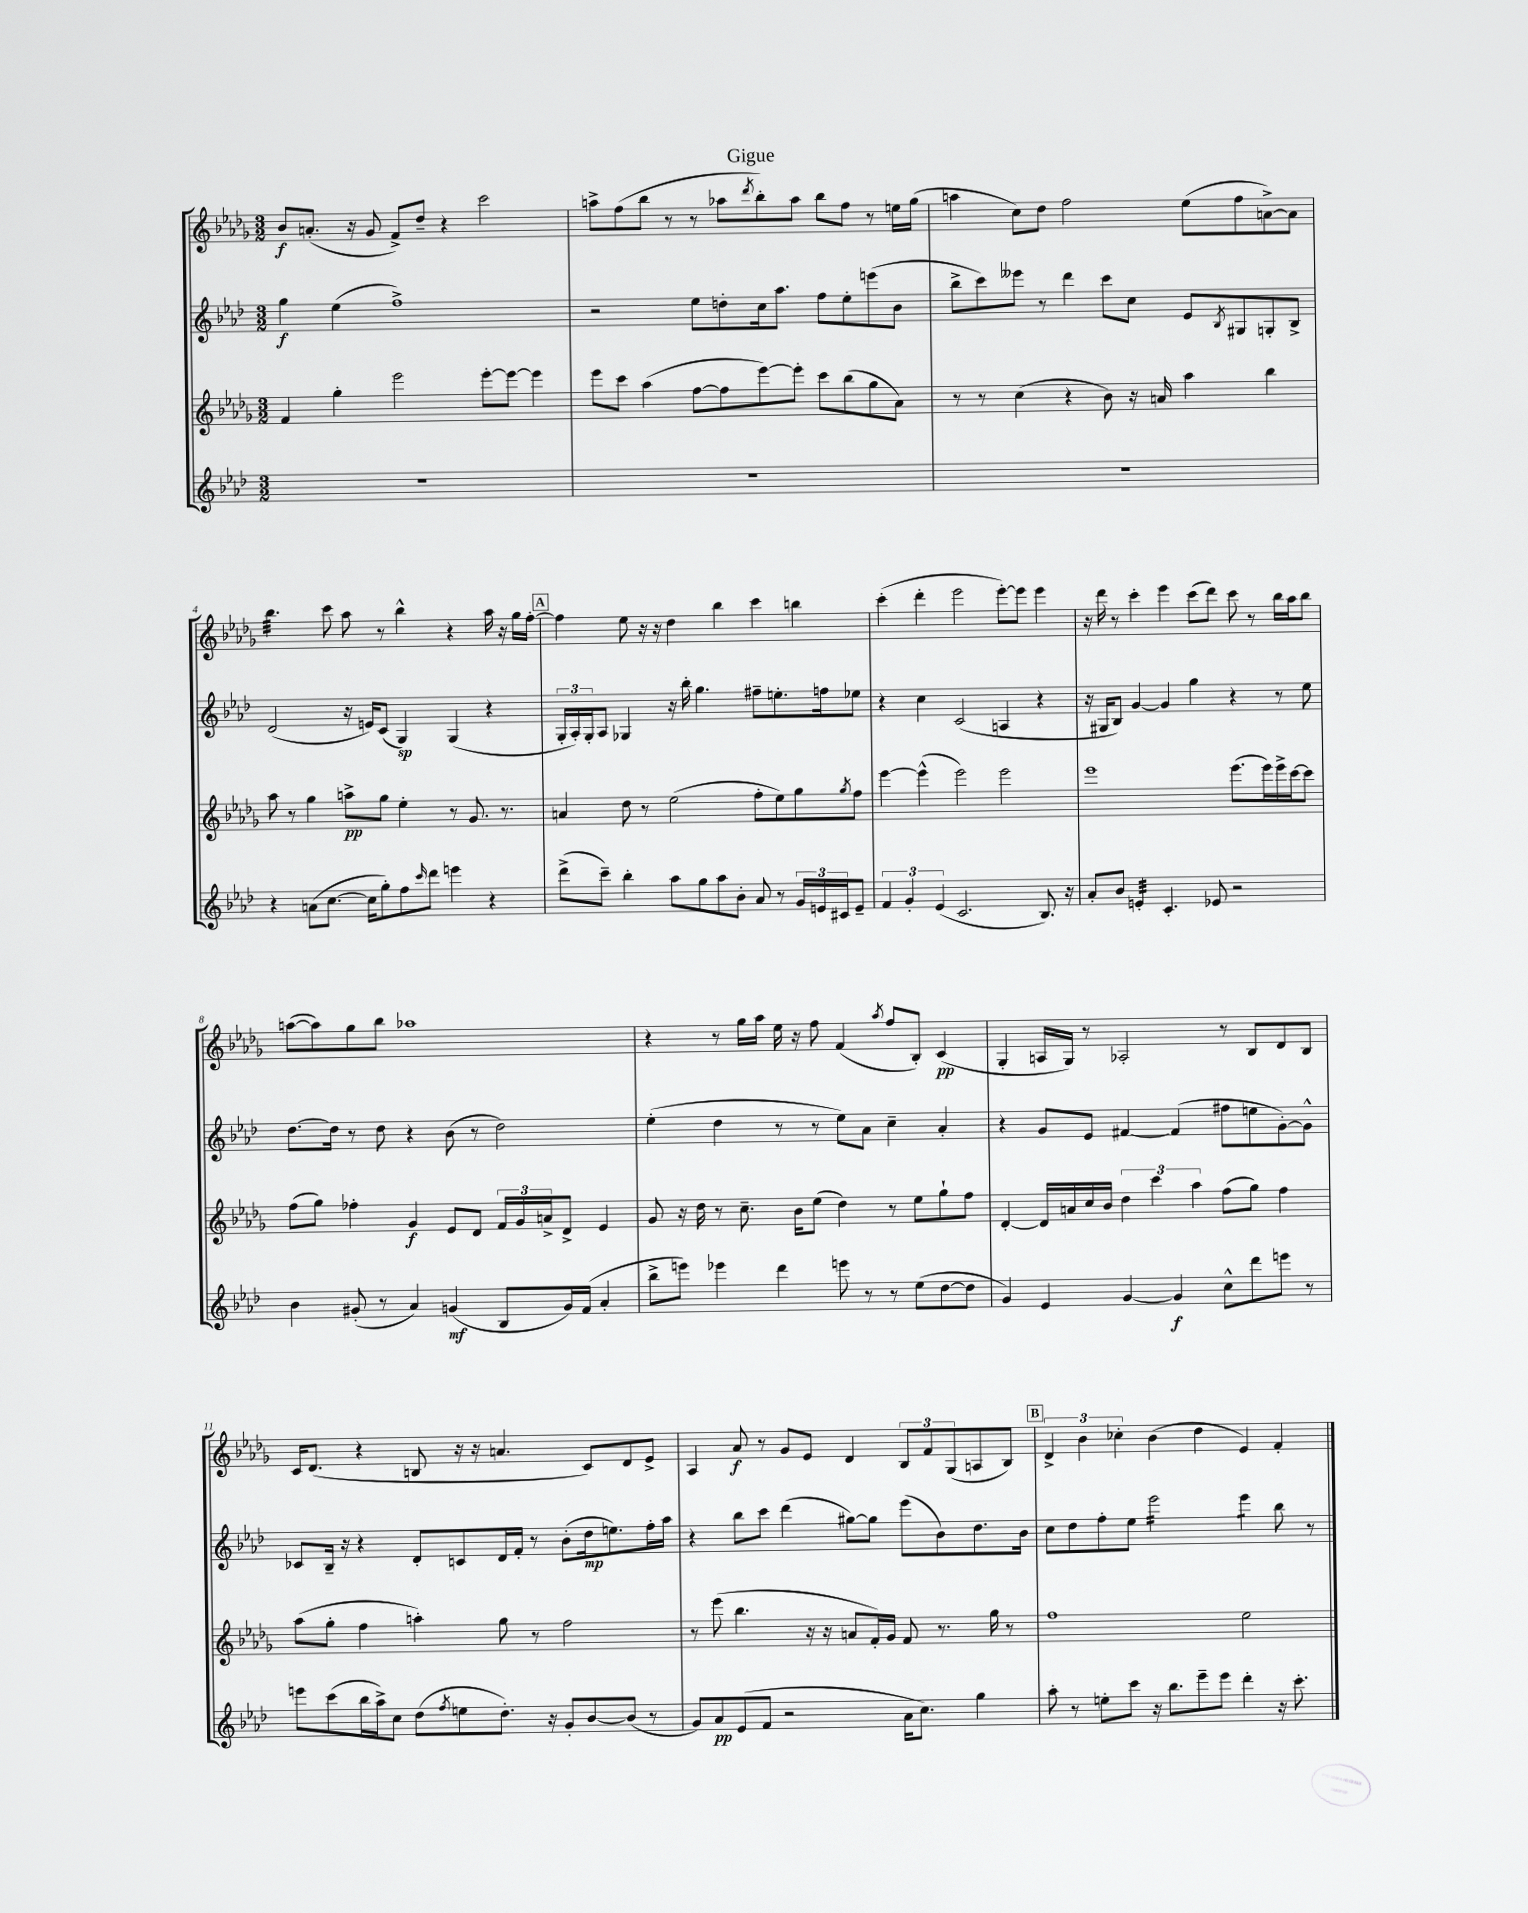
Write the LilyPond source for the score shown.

\header { title = "Gigue" }
<<
\new StaffGroup <<
\new Staff = "s0" {
    \clef treble \key des \major \numericTimeSignature \time 3/2
    bes'8\f a'8.-.( r16 ges'8 f'8->) des''8-- r4 c'''2 |
    a''8-> f''8( bes''8 r8 r8 aes''8 \acciaccatura { des'''8 } bes''8-.) aes''8 bes''8 f''8 r8 e''16 ges''16( |
    a''4 c''8) des''8 f''2 ees''8( f''8 a'8~->) a'8 |
    bes''4.:32 c'''8 aes''8 r8 bes''4-^ r4 aes''16 r16 ges''16 f''16~-. |
    \mark \markup { \box "A" } f''4 ees''8 r16 r16 des''4 bes''4 c'''4 b''4 |
    c'''4-.( des'''4-. ees'''2 ees'''8~-.) ees'''8 ees'''4 |
    r16 des'''16 r8 c'''4-. ees'''4 c'''8( des'''8) c'''8 r8 bes''16 aes''16 bes''8 |
    a''8~( a''8) ges''8 bes''8 aes''1 |
    r4 r8 ges''16 aes''16 ees''16 r16 f''8 f'4( \acciaccatura { aes''8 } f''8 bes8-.) c'4\pp( |
    ges4-. a16 ges16) r8 aes2-. r8 bes8 des'8 bes8 |
    c'16 des'8.( r4 b8 r16 r16 a'4. c'8) des'8 ees'8-> |
    aes4 aes'8\f r8 ges'8 ees'8 des'4 \tuplet 3/2 { bes8 f'8 ges8( } a8 bes8) |
    \mark \markup { \box "B" } \tuplet 3/2 { des'4-> bes'4 ces''4-. } bes'4( des''4 ees'4) f'4-. \bar "|." |
}
\new Staff = "s1" {
    \clef treble \key aes \major \numericTimeSignature \time 3/2
    g''4\f ees''4( f''1->) |
    r2 ees''8 d''8-. c''16 aes''8. f''8 ees''8-. e'''8( bes'8 |
    bes''8-> c'''8) eeses'''8 r8 des'''4 c'''8 c''8 ees'8 \acciaccatura { bes8 } gis8 g8-. bes8-> |
    des'2( r16 e'16) c'8( g4\sp) g4( r4 |
    \mark \markup { \box "A" } \tuplet 3/2 { g16-. aes16-.) g16-. } aes8 ges4 r16 bes''16-. g''4. fis''8-- e''8.-. f''16 ees''8 |
    r4 c''4 c'2( a4 r4 |
    r16 gis16 bes8) g'4~ g'4 g''4 r4 r8 ees''8 |
    des''8.~ des''16 r8 des''8 r4 bes'8( r8 des''2) |
    ees''4-.( des''4 r8 r8 ees''8) aes'8 c''4-- aes'4-. |
    r4 g'8 ees'8 fis'4~ fis'4( fis''8 e''8 g'8~-.) g'8-^ |
    ces'8 bes16-- r16 r4 des'8-. c'8 des'16 f'16-. r8 bes'8-.( des''16\mp e''8.) f''16-. aes''16 |
    r4 bes''8 c'''8 des'''4( gis''8~) gis''8 ees'''8( bes'8) des''8. bes'16 |
    \mark \markup { \box "B" } c''8 des''8 f''8-. ees''8 ees'''2:16 ees'''4:8 bes''8 r8 \bar "|." |
}
\new Staff = "s2" {
    \clef treble \key des \major \numericTimeSignature \time 3/2
    f'4 ges''4-. ees'''2 ees'''8~-. ees'''8~ ees'''4 |
    ees'''8 c'''8 aes''4( f''8~ f''8 ees'''8~) ees'''8-. c'''8 bes''8( ges''8 aes'8) |
    r8 r8 c''4( r4 bes'8) r16 a'16 aes''4 bes''4 |
    aes''8 r8 ges''4 a''8->\pp ges''8 ees''4-. r8 ges'8. r8. |
    \mark \markup { \box "A" } a'4 des''8 r8 ees''2( f''8-. ees''8) ges''8 \acciaccatura { ges''8 } f''8 |
    ees'''4~ ees'''4-^( ees'''2) ees'''2 |
    ees'''1 ees'''8.( ees'''16) ees'''16-> c'''16~ c'''8 |
    f''8( ges''8) fes''4-. ges'4\f ees'8 des'8 \tuplet 3/2 { f'16 ges'16 a'16-> } des'8-> ees'4 |
    ges'8 r16 des''16 r8 c''8.-- bes'16 ees''8( des''4) r8 ees''8 ges''8-! f''8 |
    des'4~-. des'16 a'16 c''16 bes'16 \tuplet 3/2 { des''4 c'''4 aes''4 } f''8( ges''8) f''4 |
    aes''8( ges''8-. f''4 a''4-.) ges''8 r8 f''2 |
    r8 ees'''8( bes''4. r16 r16 a'8 f'16-.) ges'16 f'8 r8. ges''16 r8 |
    \mark \markup { \box "B" } f''1 ees''2 \bar "|." |
}
\new Staff = "s3" {
    \clef treble \key aes \major \numericTimeSignature \time 3/2
    R1. |
    R1. |
    R1. |
    r4 a'8( c''8.~ c''16 g''8-.) f''8 \grace { c'''16 } des'''8 e'''4 r4 |
    \mark \markup { \box "A" } des'''8->( c'''8--) bes''4-. aes''8 g''8 aes''8 bes'8-. aes'8 r8 \tuplet 3/2 { g'16 e'16 cis'16 } e'8-- |
    \tuplet 3/2 { f'4 g'4-. ees'4( } c'2. bes8.) r16 |
    aes'8-. bes'8 e'4:32-. c'4.-. ees'8 r2 |
    bes'4 gis'8-.( r8 aes'4) g'4\mf( bes8 g'16) f'16( aes'4-. |
    bes''8-> e'''8) ees'''4 des'''4 e'''8 r8 r8 ees''8( des''8~ des''8 |
    g'4) ees'4 g'4~ g'4\f c''8-^ des'''8 e'''8 r8 |
    e'''8 c'''8( bes''16 aes''16->) c''8 des''8( \acciaccatura { f''8 } e''8 des''8.-.) r16 g'8-. bes'8~ bes'8( r8 |
    g'8) aes'8\pp ees'8( f'8 r2 aes'16 c''8.) g''4 |
    \mark \markup { \box "B" } aes''8-. r8 e''8-. c'''8 r16 bes''8. ees'''8-- ees'''8 des'''4-. r16 c'''8.-. \bar "|." |
}
>>
>>
